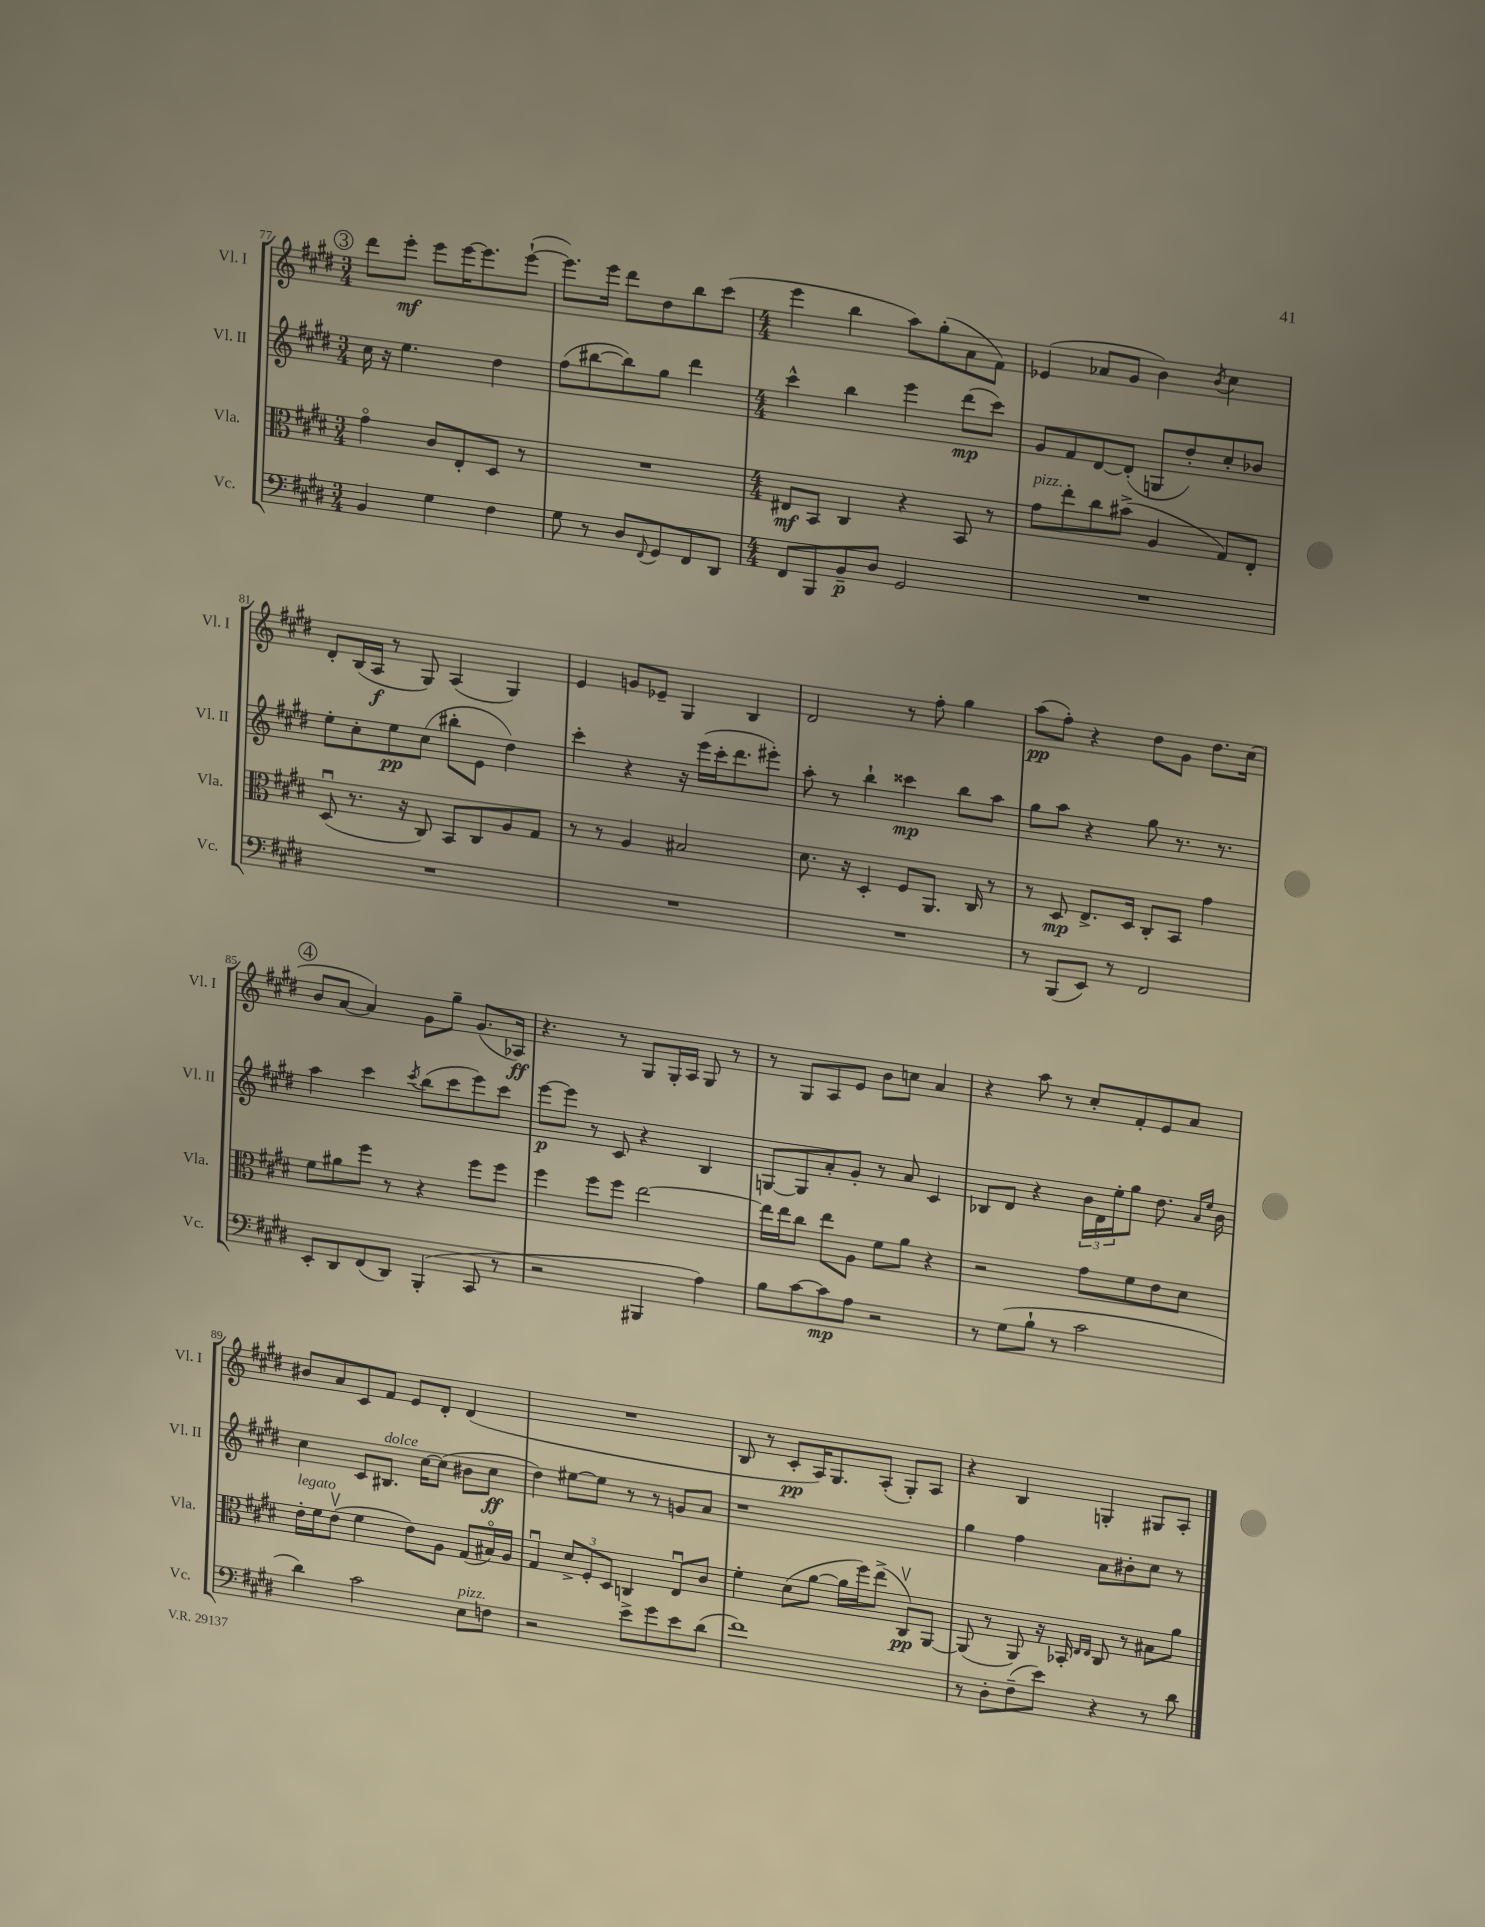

**kern	**dynam	**kern	**dynam	**kern	**dynam	**kern	**dynam
*part4	*part4	*part3	*part3	*part2	*part2	*part1	*part1
*staff4	*staff4	*staff3	*staff3	*staff2	*staff2	*staff1	*staff1
*I"Vc.	*	*I"Vla.	*	*I"Vl. II	*	*I"Vl. I	*
*I'Vc.	*	*I'Vla.	*	*I'Vl. II	*	*I'Vl. I	*
*clefF4	*	*clefC3	*	*clefG2	*	*clefG2	*
*k[f#c#g#d#]	*	*k[f#c#g#d#]	*	*k[f#c#g#d#]	*	*k[f#c#g#d#]	*
*M3/4	*	*M3/4	*	*M3/4	*	*M3/4	*
!!LO:REH:place=s1:t=3
=77	=77	=77	=77	=77	=77	=77	=77
4BB/	.	4g#\	.	16cc#\	.	8ddd#\L	.
.	.	.	.	16r	.	.	.
.	.	.	.	4.ee\	.	8eee'\J	mf
4G#\	.	8c#/L	.	.	.	8eee\L	.
.	.	8E'/	.	.	.	[16eee\K	.
.	.	.	.	.	.	8.eee\]	.
4F#\	.	8D#/J	.	4dd#\	.	.	.
.	.	8r	.	.	.	([8eee`\J	.
=78	=78	=78	=78	=78	=78	=78	=78
8G#\	.	2.r	.	(8ff#\L	.	8.eee\L])	.
8r	.	.	.	[8bb#X\	.	.	.
.	.	.	.	.	.	16eee\Jk	.
8D#/L	.	.	.	8bb#\])	.	8ddd#\L	.
8qqFF#/	.	.	.	.	.	.	.
8GG#/	.	.	.	8gg#\J	.	8dd#\	.
8FF#/	.	.	.	4ddd#\	.	8bb\	.
8DD#/J	.	.	.	.	.	(8ccc#\J	.
=79	=79	=79	=79	=79	=79	=79	=79
*M4/4	*	*M4/4	*	*M4/4	*	*M4/4	*
8FF#/L	.	8E#X/L	mf	4ccc#^^\	.	4eee\	.
8BBB/	.	8BB/J	.	.	.	.	.
8BB~/	p	4C#/	.	4bb\	.	4bb\	.
8D#/J	.	.	.	.	.	.	.
2GG#/	.	4r	.	4eee\	.	8aa\L)	.
.	.	.	.	.	.	(8gg#'\	.
.	.	8BB/	.	(8ddd#\L	mp	8a\	.
.	.	8r	.	8ccc#\J)	.	8f#\J)	.
=80	=80	=80	=80	=80	=80	=80	=80
!	!	!LO:TX:a:i:t=pizz.	!	!	!	!	!
1r	.	8g#\L	.	8g#/L	.	(4e-X/	.
.	.	8ee'\	.	8f#/	.	.	.
.	.	8cc#\	.	[8d#/	.	8a-X/L	.
.	.	(8b#X^\J	.	(8d#'/J]	.	8g#/J	.
.	.	4A/	.	8Gn/L	.	4b\)	.
.	.	.	.	8dd#'/)	.	.	.
.	.	.	.	.	.	8qb/	.
.	.	8G#/L)	.	8cc#'/	.	4cc#\	.
.	.	8E'/J	.	8b-X/J	.	.	.
!!LO:LB:g=z
=81	=81	=81	=81	=81	=81	=81	=81
1r	.	(8D#u/	.	8ee'\L	.	8d#'/L	.
.	.	8.r	.	8cc#'\	.	(16B/L	.
.	.	.	.	.	.	16A/JJ	f
.	.	.	.	8ee\	pp	8r	.
.	.	16r	.	.	.	.	.
.	.	8C#/)	.	(8cc#\J	.	8G#/)	.
.	.	8BB/L	.	8bb#X'\L	.	(4A/	.
.	.	8C#/	.	8e\J	.	.	.
.	.	8A/	.	4dd#\)	.	4G#/)	.
.	.	8G#/J	.	.	.	.	.
=82	=82	=82	=82	=82	=82	=82	=82
1r	.	8r	.	4ccc#'\	.	4e/	.
.	.	8r	.	.	.	.	.
.	.	4A/	.	4r	.	8gn/L	.
.	.	.	.	.	.	8e-X~/J	.
.	.	2B#X/	.	16r	.	4G#/	.
.	.	.	.	(16eee\LL	.	.	.
.	.	.	.	16ccc#'\J	.	.	.
.	.	.	.	8.ddd#\	.	.	.
.	.	.	.	.	.	4B/	.
.	.	.	.	8eee#X'\J)	.	.	.
=83	=83	=83	=83	=83	=83	=83	=83
1r	.	8.d#\	.	8aa'\	.	2d#/	.
.	.	.	.	8r	.	.	.
.	.	16r	.	.	.	.	.
.	.	4D#'/	.	4bb`\	.	.	.
.	.	8F#/L	.	4ccc##X\	mp	8r	.
.	.	8.AA/J	.	.	.	8ff#'\	.
.	.	.	.	8bb\L	.	4gg#\	.
.	.	16C#/	.	.	.	.	.
.	.	8r	.	8aa\J	.	.	.
=84	=84	=84	=84	=84	=84	=84	=84
8r	.	8r	.	8gg#\L	.	(8aa\L	pp
(8BBB/L	.	8D#/	mp	8aa\J	.	8ff#'\J)	.
8EE/J)	.	8.E^/L	.	4r	.	4r	.
8r	.	.	.	.	.	.	.
.	.	16D#/Jk	.	.	.	.	.
2FF#/	.	8C#'/L	.	8gg#\	.	8dd#\L	.
.	.	8BB/J	.	8.r	.	8g#\J	.
.	.	4g#\	.	.	.	8.dd#\L	.
.	.	.	.	8.r	.	.	.
.	.	.	.	.	.	(16cc#\Jk	.
!!LO:LB:g=z
!!LO:REH:place=s1:t=4
=85	=85	=85	=85	=85	=85	=85	=85
8EE'/L	.	8f#\L	.	4aa\	.	8b/L	.
8DD#/	.	8a#X\	.	.	.	[8a/J	.
(8FF#/	.	8ff#\J	.	4ccc#\	.	4a/])	.
8DD#/J)	.	8r	.	.	.	.	.
.	.	.	.	8qccc#/	.	.	.
(4BBB'/	.	4r	.	(8bb\L	.	8g#\L	.
.	.	.	.	8ccc#\	.	8gg#~\J	.
8CC#/	.	8ff#\L	.	8eee\)	.	(8.g#/L	.
8r	.	8ff#\J	.	8ccc#\J	.	.	.
.	.	.	.	.	.	16A-X/Jk)	ff
=86	=86	=86	=86	=86	=86	=86	=86
2r	.	4ff#\	.	[8eee\L	p	4.r	.
.	.	.	.	8eee\J]	.	.	.
.	.	8ff#\L	.	8r	.	.	.
.	.	8ff#\J	.	8c#/	.	8r	.
4BBB#X/	.	[2ee\	.	4r	.	8G#/L	.
.	.	.	.	.	.	16G#'/L	.
.	.	.	.	.	.	16A/JJ	.
4A\)	.	.	.	4B/	.	8G#/	.
.	.	.	.	.	.	8r	.
=87	=87	=87	=87	=87	=87	=87	=87
8B\L	.	16ee\LL]	.	[8Gn/L	.	8r	.
.	.	16ee\J	.	.	.	.	.
[8c#\	.	8cc#\J	.	8G/]	.	8G#/L	.
8c#\]	mp	8ee\L	.	8a'/	.	8A/	.
8A\J	.	8A\J	.	8g#'/J	.	8e/J	.
2r	.	8f#\L	.	8r	.	8b\L	.
.	.	8a\J	.	8a/	.	8ccn\J	.
.	.	4r	.	4c#/	.	4a/	.
=88	=88	=88	=88	=88	=88	=88	=88
8r	.	2r	.	8B-X/L	.	4r	.
(8G#\L	.	.	.	8d#/J	.	.	.
8B`\J	.	.	.	4r	.	8aa\	.
8r	.	.	.	.	.	8r	.
2c#\	.	8g#\L	.	24b\LL	.	8cc#'/L	.
.	.	.	.	24d#\	.	.	.
.	.	.	.	24ee'\J	.	.	.
.	.	8f#\	.	8gg#\J	.	8f#'/	.
.	.	8e\	.	8.dd#\	.	8e/	.
.	.	8d#\J	.	.	.	8a/J	.
.	.	.	.	16qqa/LL	.	.	.
.	.	.	.	16qqee/JJ	.	.	.
.	.	.	.	16b\	.	.	.
!!LO:LB:g=z
=89	=89	=89	=89	=89	=89	=89	=89
!	!	!LO:TX:a:i:t=legato	!	!	!	!	!
4d#\)	.	16e'\LL	.	4cc#\	.	8b#X/L	.
.	.	16f#\J	.	.	.	.	.
.	.	(8ev\J	.	.	.	8a/	.
2c#\	.	4f#\	.	8c#/L	.	8c#/	.
!	!	!	!	!LO:TX:a:i:t=dolce	!	!	!
.	.	.	.	8.B#X/J	.	8f#/J	.
.	.	8e\L)	.	.	.	8e/L	.
.	.	.	.	[16cc#\KL	.	.	.
.	.	8A\J	.	(8cc#\J]	.	8d#'/J	.
!LO:TX:a:i:t=pizz.	!	!	!	!	!	!	!
8E\L	.	(8G#/L	.	8b#X\L	.	(4d#/	.
8Fn\J	.	16B#X/L)	.	8cc#\J	ff	.	.
.	.	16A/JJ	.	.	.	.	.
=90	=90	=90	=90	=90	=90	=90	=90
2r	.	4G#u/	.	4dd#\)	.	1r	.
.	.	12d#^/L	.	[8ee#X\L	.	.	.
.	.	12F#'/	.	.	.	.	.
.	.	.	.	8ee#\J]	.	.	.
.	.	12D#/J	.	.	.	.	.
8e^\L	.	4Cn/	.	8r	.	.	.
8g#\	.	.	.	8r	.	.	.
8e\	.	8Eu/L	.	8gn/L	.	.	.
(8d#\J	.	8c#/J	.	8a/J	.	.	.
=91	=91	=91	=91	=91	=91	=91	=91
1f#)	.	4f#'\	.	1r	.	8B/	.
.	.	.	.	.	.	8r	.
.	.	(8d#\L	.	.	.	8c#'/L	pp
.	.	[8a\J	.	.	.	16A/K)	.
.	.	.	.	.	.	8.G#/	.
.	.	16a\LL]	.	.	.	.	.
.	.	16ff#\J)	.	.	.	.	.
.	.	(8ee^\J	.	.	.	(8A'/J	.
.	.	8C#v/L)	pp	.	.	8G#'/L)	.
.	.	[8AA/J	.	.	.	8A/J	.
=92	=92	=92	=92	=92	=92	=92	=92
8r	.	(8AA/]	.	4gg#\	.	4r	.
8D#'\L	.	8r	.	.	.	.	.
(8F#~\	.	8AA/)	.	4ff#\	.	4B/	.
8e\J)	.	16r	.	.	.	.	.
.	.	16BB-X'/	.	.	.	.	.
.	.	16qqE/LL	.	.	.	.	.
.	.	16qqE/JJ	.	.	.	.	.
4r	.	8C#/	.	8a\L	.	4Gn'/	.
.	.	8r	.	8b#X'\	.	.	.
8r	.	8B#X\L	.	8cc#\J	.	8G#X/L	.
8d#\	.	8a\J	.	8r	.	8A'/J	.
==	==	==	==	==	==	==	==
*-	*-	*-	*-	*-	*-	*-	*-
